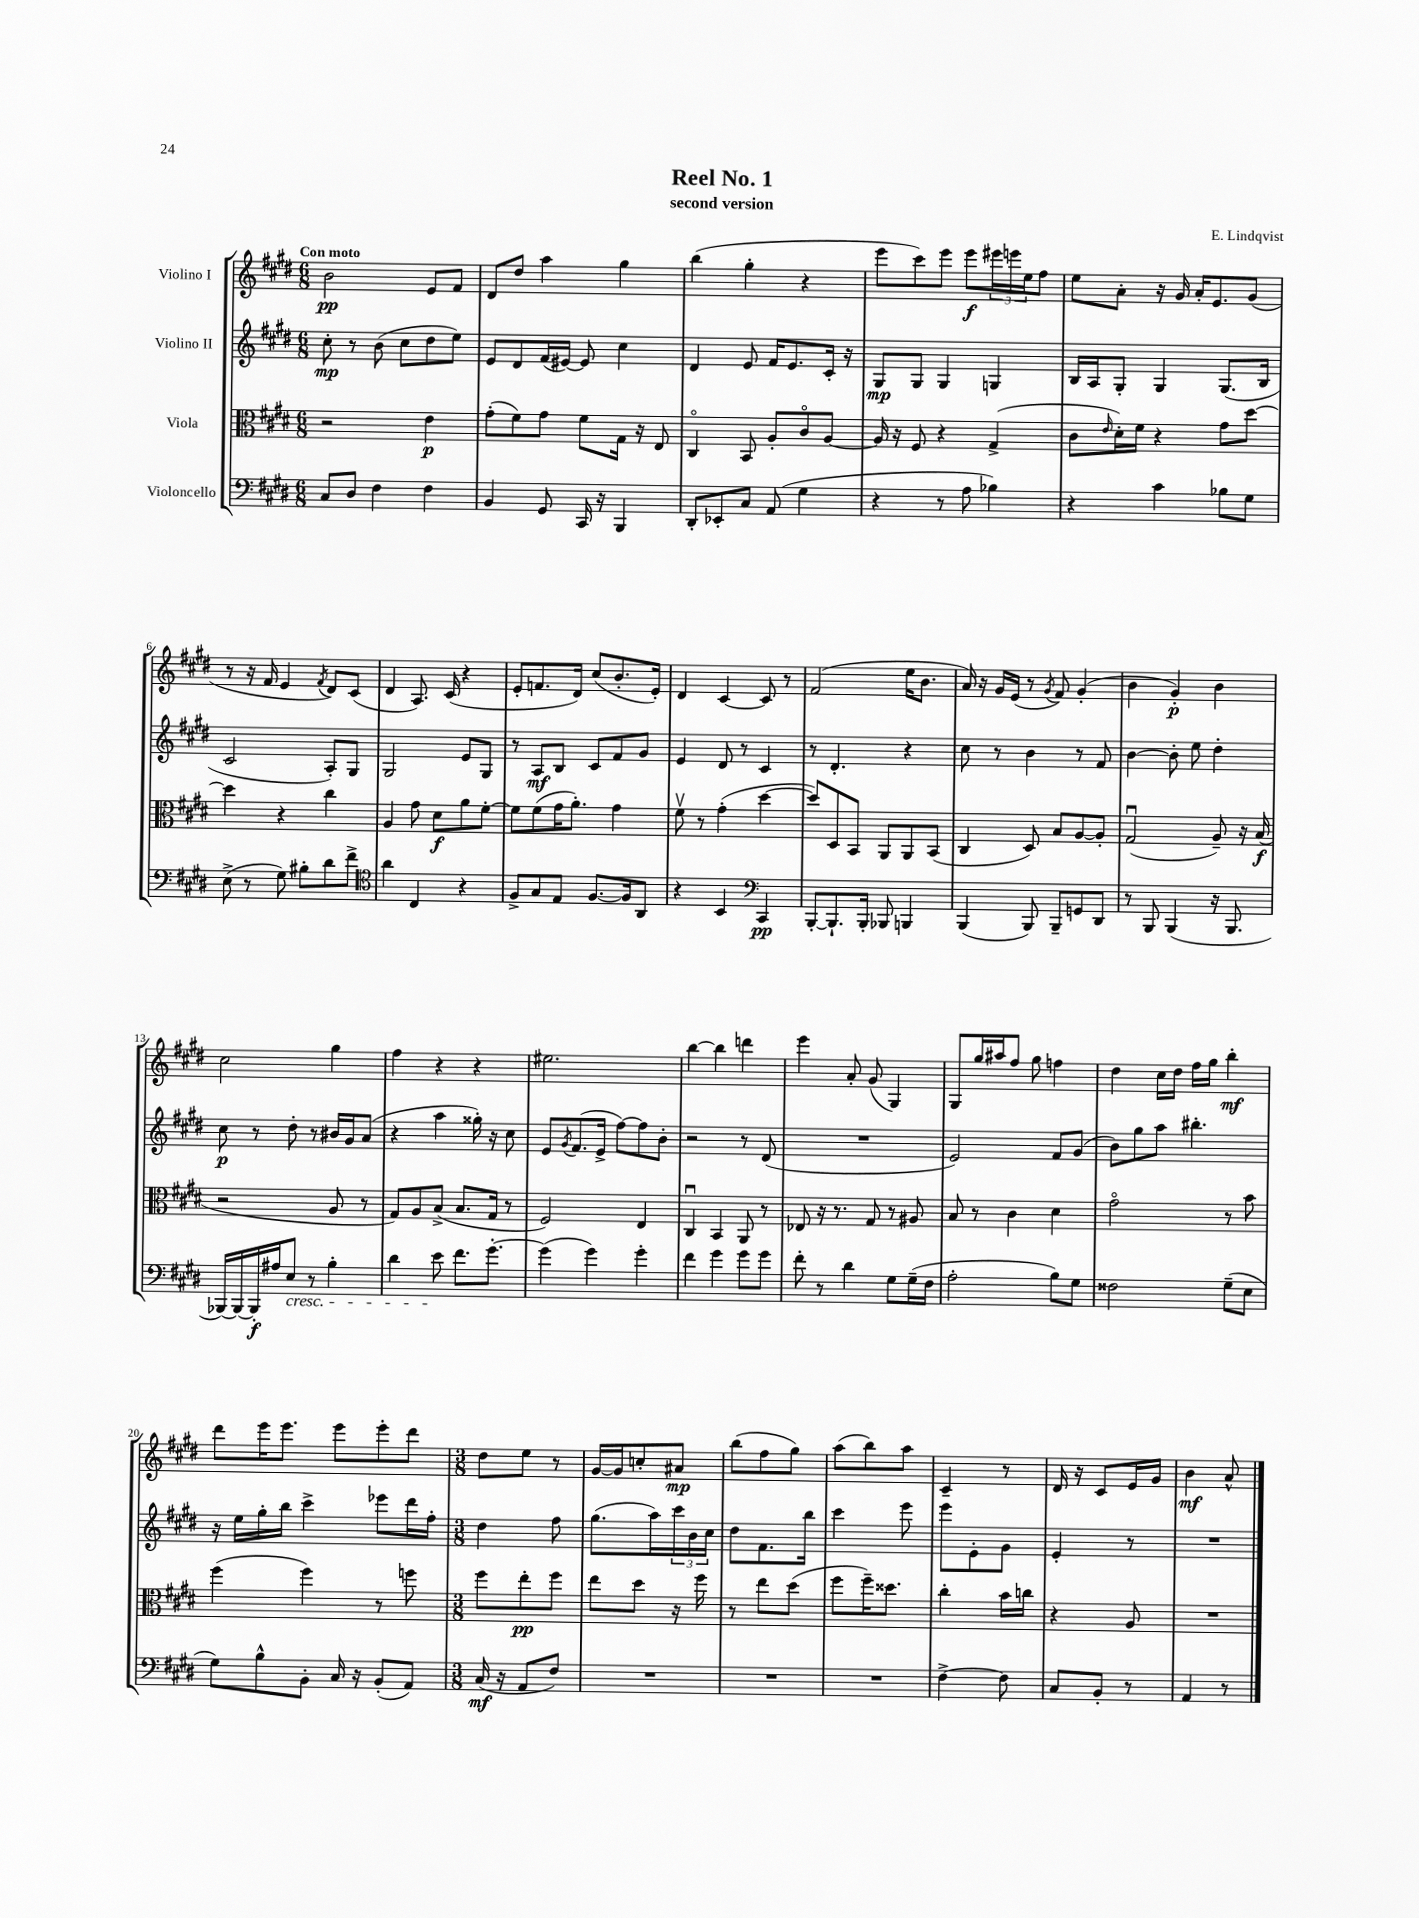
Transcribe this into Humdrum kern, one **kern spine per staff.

**kern	**dynam	**kern	**dynam	**kern	**dynam	**kern	**dynam
*part4	*part4	*part3	*part3	*part2	*part2	*part1	*part1
*staff4	*staff4	*staff3	*staff3	*staff2	*staff2	*staff1	*staff1
*I"Violoncello	*	*I"Viola	*	*I"Violino II	*	*I"Violino I	*
*clefF4	*	*clefC3	*	*clefG2	*	*clefG2	*
*k[f#c#g#d#]	*	*k[f#c#g#d#]	*	*k[f#c#g#d#]	*	*k[f#c#g#d#]	*
*M6/8	*	*M6/8	*	*M6/8	*	*M6/8	*
=1	=1	=1	=1	=1	=1	=1	=1
!	!	!	!	!	!	!LO:TX:a:B:t=Con moto	!
8C#/L	.	2r	.	8cc#'\	mp	2b\	pp
8D#/J	.	.	.	8r	.	.	.
4F#\	.	.	.	(8b\	.	.	.
.	.	.	.	8cc#\L	.	.	.
4F#\	.	4e\	p	8dd#\	.	8e/L	.
.	.	.	.	8ee\J)	.	8f#/J	.
=2	=2	=2	=2	=2	=2	=2	=2
4BB/	.	(8g#'\L	.	8e/L	.	8d#/L	.
.	.	8f#\)	.	8d#/	.	8dd#/J	.
8GG#/	.	8g#\J	.	(16f#/L	.	4aa\	.
.	.	.	.	[16e#X/JJ)	.	.	.
16CC#/	.	8f#\L	.	8e#/]	.	.	.
16r	.	.	.	.	.	.	.
4BBB/	.	16G#\Jk	.	4cc#\	.	4gg#\	.
.	.	16r	.	.	.	.	.
.	.	8E/	.	.	.	.	.
=3	=3	=3	=3	=3	=3	=3	=3
8DD#'/L	.	4C#/	.	4d#/	.	(4bb\	.
8EE-X'/	.	.	.	.	.	.	.
8C#/J	.	8BB/	.	8e/	.	4gg#'\	.
(8AA/	.	8A'/L	.	16f#/KL	.	.	.
.	.	.	.	8.e/	.	.	.
4G#\	.	8c#/	.	.	.	4r	.
.	.	[8A/J	.	16c#'/Jk	.	.	.
.	.	.	.	16r	.	.	.
=4	=4	=4	=4	=4	=4	=4	=4
4r	.	16A/]	.	8G#/L	mp	8eee\L	.
.	.	16r	.	.	.	.	.
.	.	8F#/	.	8G#/J	.	8ccc#\)	.
8r	.	4r	.	4G#/	.	8eee\J	.
8A\	.	.	.	.	.	8eee\L	f
4B-X\)	.	(4G#^/	.	4Gn/	.	24eee#X\L	.
.	.	.	.	.	.	24eeen\	.
.	.	.	.	.	.	24ee\J	.
.	.	.	.	.	.	8ff#\J	.
=5	=5	=5	=5	=5	=5	=5	=5
4r	.	8c#\L	.	16B/LL	.	8ee\L	.
.	.	.	.	16A/J	.	.	.
.	.	16qqe/	.	.	.	.	.
.	.	16d#'\L)	.	8G#'/J	.	8a'\J	.
.	.	16f#\JJ	.	.	.	.	.
4c#\	.	4r	.	4G#/	.	16r	.
.	.	.	.	.	.	16g#/	.
.	.	.	.	.	.	16a'/KL	.
.	.	.	.	.	.	8.e/	.
8B-X\L	.	8g#\L	.	(8.G#/L	.	.	.
8G#\J	.	[8dd#\J	.	.	.	(8g#/J	.
.	.	.	.	16B/Jk	.	.	.
!!LO:LB:g=z
=6	=6	=6	=6	=6	=6	=6	=6
(8E^\	.	4dd#\]	.	2c#/	.	8r	.
8r	.	.	.	.	.	16r	.
.	.	.	.	.	.	16f#/	.
8G#\)	.	4r	.	.	.	4e/	.
8B#X'\L	.	.	.	.	.	.	.
.	.	.	.	.	.	8qf#/	.
8d#\	.	4cc#\	.	8A'/L)	.	8d#/L)	.
8f#^\J	.	.	.	8G#/J	.	(8c#/J	.
=7	=7	=7	=7	=7	=7	=7	=7
*clefC4	*	*	*	*	*	*	*
4a\	.	4A/	.	2G#/	.	4d#/	.
4C#/	.	8g#\	.	.	.	8.A/)	.
.	.	8d#\L	f	.	.	.	.
.	.	.	.	.	.	(16c#/	.
4r	.	8a\	.	8e/L	.	4r	.
.	.	[8f#'\J	.	8G#/J	.	.	.
=8	=8	=8	=8	=8	=8	=8	=8
8F#^/L	.	8f#\L]	.	8r	.	8e'/L	.
8G#/	.	(8f#\	.	8A/L	mf	8.fn/	.
8E/J	.	16g#\K	.	8B/J	.	.	.
.	.	8.a'\J)	.	.	.	16d#/Jk)	.
[8.F#/L	.	.	.	8c#/L	.	(8cc#/L	.
.	.	4g#\	.	8f#/	.	8.b'/	.
16F#/k]	.	.	.	.	.	.	.
8AA/J	.	.	.	8g#/J	.	.	.
.	.	.	.	.	.	16e'/Jk)	.
=9	=9	=9	=9	=9	=9	=9	=9
4r	.	8f#v\	.	4e/	.	4d#/	.
.	.	8r	.	.	.	.	.
4BB/	.	(4g#'\	.	8d#/	.	[4c#/	.
.	.	.	.	8r	.	.	.
*clefF4	*	*	*	*	*	*	*
4CC#/	pp	[4dd#\	.	4c#/	.	8c#/]	.
.	.	.	.	.	.	8r	.
=10	=10	=10	=10	=10	=10	=10	=10
[8BBB'/L	.	8dd#/L])	.	8r	.	(2f#/	.
8.BBB`/]	.	8D#/	.	4.d#'/	.	.	.
.	.	8BB/J	.	.	.	.	.
16BBB'/Jk	.	.	.	.	.	.	.
8BBB-X/	.	8AA/L	.	.	.	.	.
4BBBn/	.	8AA/	.	4r	.	16ee\KL	.
.	.	.	.	.	.	8.b\J	.
.	.	(8BB/J	.	.	.	.	.
=11	=11	=11	=11	=11	=11	=11	=11
(4BBB/	.	4C#/	.	8cc#\	.	16a/)	.
.	.	.	.	.	.	16r	.
.	.	.	.	8r	.	16g#/LL	.
.	.	.	.	.	.	(16e/JJ	.
8BBB/)	.	8D#/)	.	4b\	.	8r	.
.	.	.	.	.	.	8qg#/	.
8BBB~/L	.	8B/L	.	.	.	8f#/)	.
8GGn/	.	[8A/	.	8r	.	(4g#'/	.
8DD#/J	.	8A'/J]	.	8f#/	.	.	.
=12	=12	=12	=12	=12	=12	=12	=12
8r	.	(2G#u/	.	[4b\	.	4b\	.
8BBB/	.	.	.	.	.	.	.
(4BBB/	.	.	.	8b'\]	.	4g#'/)	p
.	.	.	.	8ee\	.	.	.
16r	.	8A~/)	.	4dd#'\	.	4b\	.
8.BBB/	.	.	.	.	.	.	.
.	.	16r	.	.	.	.	.
.	.	(16B/	f	.	.	.	.
!!LO:LB:g=z
=13	=13	=13	=13	=13	=13	=13	=13
[16BBB-X/LL)	.	2r	.	8cc#\	p	2cc#\	.
16BBB-/_	.	.	.	.	.	.	.
16BBB-'/]	f	.	.	8r	.	.	.
16A#X/J	.	.	.	.	.	.	.
!LO:TX:b:i:t=cresc.	!	!	!	!	!	!	!
8E/J	.	.	.	8dd#'\	.	.	.
8r	.	.	.	8r	.	.	.
4B'\	.	8A/	.	16b#X/LL	.	4gg#\	.
.	.	.	.	16g#/J	.	.	.
.	.	8r	.	(8a/J	.	.	.
=14	=14	=14	=14	=14	=14	=14	=14
4d#\	.	8G#/L)	.	4r	.	4ff#\	.
.	.	8A/	.	.	.	.	.
8e\	.	(8B^/J	.	4aa\	.	4r	.
8.f#\L	.	8.B/L	.	.	.	.	.
.	.	.	.	16gg##X'\)	.	4r	.
[8.g#'\J	.	16G#/Jk	.	16r	.	.	.
.	.	8r	.	8cc#\	.	.	.
=15	=15	=15	=15	=15	=15	=15	=15
(4g#\]	.	2F#/)	.	8e/L	.	2.ee#X\	.
.	.	.	.	8qg#/	.	.	.
.	.	.	.	(8.f#/	.	.	.
4g#\)	.	.	.	.	.	.	.
.	.	.	.	16e^/Jk	.	.	.
.	.	.	.	[8ff#\L)	.	.	.
4g#'\	.	4E/	.	8ff#\]	.	.	.
.	.	.	.	8b'\J	.	.	.
=16	=16	=16	=16	=16	=16	=16	=16
4f#\	.	4C#u/	.	2r	.	[4bb\	.
4g#\	.	4BB/	.	.	.	4bb\]	.
8g#\L	.	8AA/	.	8r	.	4dddn\	.
8g#\J	.	8r	.	(8d#/	.	.	.
=17	=17	=17	=17	=17	=17	=17	=17
8f#'\	.	8E-X/	.	2.r	.	4eee\	.
8r	.	16r	.	.	.	.	.
.	.	8.r	.	.	.	.	.
4d#\	.	.	.	.	.	8a'/	.
.	.	8G#/	.	.	.	(8g#/	.
8G#\L	.	8r	.	.	.	4G#/)	.
(16G#~\L	.	8A#X/	.	.	.	.	.
16F#\JJ	.	.	.	.	.	.	.
=18	=18	=18	=18	=18	=18	=18	=18
2A'\	.	8B/	.	2e/)	.	8G#/L	.
.	.	8r	.	.	.	16gg#/L	.
.	.	.	.	.	.	16aa#X/J	.
.	.	4c#\	.	.	.	8ff#/J	.
.	.	.	.	.	.	8gg#\	.
8B\L)	.	4d#\	.	8f#/L	.	4ffn\	.
8G#\J	.	.	.	(8g#/J	.	.	.
=19	=19	=19	=19	=19	=19	=19	=19
2F##X\	.	2g#\	.	8b\L)	.	4dd#\	.
.	.	.	.	8gg#\	.	.	.
.	.	.	.	8aa\J	.	16cc#\LL	.
.	.	.	.	.	.	16dd#\JJ	.
.	.	.	.	4.bb#X'\	.	16ff#\LL	.
.	.	.	.	.	.	16gg#\JJ	.
(8G#~\L	.	8r	.	.	.	4bb'\	mf
8E\J	.	8b\	.	.	.	.	.
!!LO:LB:g=z
=20	=20	=20	=20	=20	=20	=20	=20
8G#\L)	.	(4ff#\	.	16r	.	8ddd#\L	.
.	.	.	.	16ee\LL	.	.	.
8B^^\	.	.	.	16gg#'\	.	16eee\K	.
.	.	.	.	16bb\JJ	.	8.eee\J	.
8BB'\J	.	4ff#\)	.	4ccc#^\	.	.	.
16C#/	.	.	.	.	.	8eee\L	.
16r	.	.	.	.	.	.	.
(8BB'/L	.	8r	.	8eee-X\L	.	8eee'\	.
8AA/J)	.	8ffn\	.	16ddd#\L	.	8ddd#\J	.
.	.	.	.	16ff#'\JJ	.	.	.
=21	=21	=21	=21	=21	=21	=21	=21
*M3/8	*	*M3/8	*	*M3/8	*	*M3/8	*
(16C#/	mf	8ff#\L	.	4dd#\	.	8dd#\L	.
16r	.	.	.	.	.	.	.
8AA/L	.	8ee'\	pp	.	.	8ee\J	.
8F#/J)	.	8ff#\J	.	8ff#\	.	8r	.
=22	=22	=22	=22	=22	=22	=22	=22
4.r	.	8ee\L	.	(8.gg#\L	.	[16g#/LL	.
.	.	.	.	.	.	16g#/J]	.
.	.	8dd#\J	.	.	.	8ccn'/	.
.	.	.	.	16aa\L)	.	.	.
.	.	16r	.	24ccc#\	.	8a#X/J	mp
.	.	.	.	24b\	.	.	.
.	.	16ff#\	.	.	.	.	.
.	.	.	.	24cc#\JJ	.	.	.
=23	=23	=23	=23	=23	=23	=23	=23
4.r	.	8r	.	8dd#\L	.	(8bb\L	.
.	.	8ee\L	.	8.f#\	.	8ff#\	.
.	.	(8dd#\J	.	.	.	8gg#\J)	.
.	.	.	.	16bb\Jk	.	.	.
=24	=24	=24	=24	=24	=24	=24	=24
4.r	.	8ff#\L	.	4ccc#\	.	(8aa\L	.
.	.	16ff#~\K)	.	.	.	8bb\)	.
.	.	8.dd##X\J	.	.	.	.	.
.	.	.	.	8eee\	.	8aa\J	.
=25	=25	=25	=25	=25	=25	=25	=25
[4F#^\	.	4cc#'\	.	8eee\L	.	4c#~/	.
.	.	.	.	8e'\	.	.	.
8F#\]	.	16b\LL	.	8g#\J	.	8r	.
.	.	16ccn\JJ	.	.	.	.	.
=26	=26	=26	=26	=26	=26	=26	=26
8C#/L	.	4r	.	4e'/	.	16d#/	.
.	.	.	.	.	.	16r	.
8BB'/J	.	.	.	.	.	8c#/L	.
8r	.	8A/	.	8r	.	16e/L	.
.	.	.	.	.	.	16g#/JJ	.
=27	=27	=27	=27	=27	=27	=27	=27
4AA/	.	4.r	.	4.r	.	4b\	mf
8r	.	.	.	.	.	8a^^/	.
==	==	==	==	==	==	==	==
*-	*-	*-	*-	*-	*-	*-	*-
